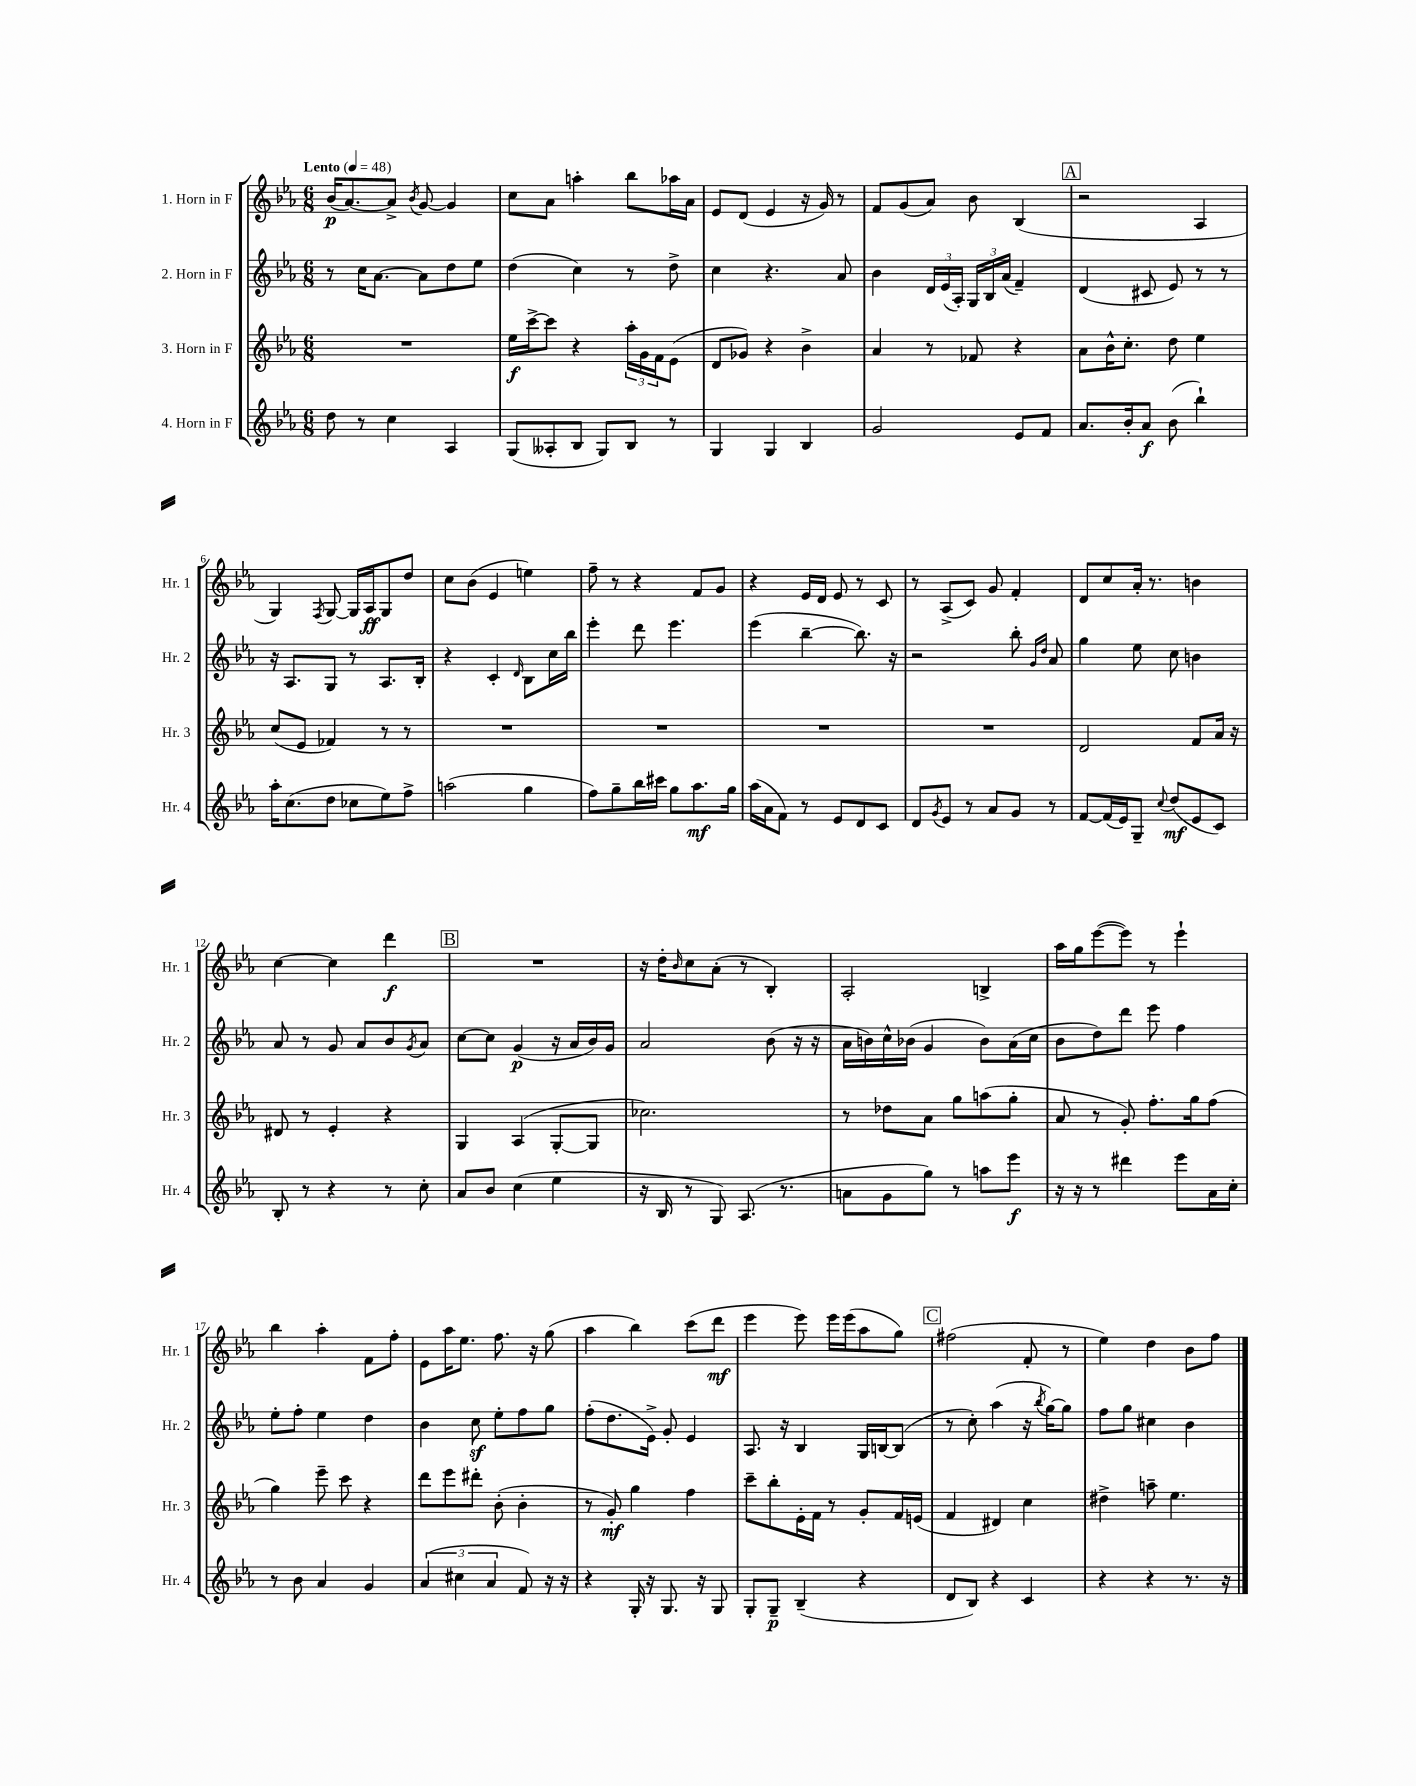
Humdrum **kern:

**kern	**kern	**kern	**kern
*staff4	*staff3	*staff2	*staff1
*clefG2	*clefG2	*clefG2	*clefG2
*k[b-e-a-]	*k[b-e-a-]	*k[b-e-a-]	*k[b-e-a-]
*M6/8	*M6/8	*M6/8	*M6/8
*MM48	*MM48	*MM48	*MM48
8dd	2.r	8r	(16b-
.	.	.	[8.a-)
8r	.	16cc	.
.	.	[8.a-	.
4cc	.	.	8a-^]
.	.	.	8qb-
.	.	8a-]	[8g
4A-	.	8dd	4g]
.	.	8ee-	.
=	=	=	=
(8G	16ee-	(4dd	8cc
.	[16ccc^	.	.
8A--'	8ccc]	.	8a-
8B-	4r	4cc)	4aa'
8G)	.	.	.
8B-	24aa-'	8r	8bb-
.	24g	.	.
.	24f	.	.
8r	(8e-	8dd^	16aa-
.	.	.	16a-
=	=	=	=
4G	8d	4cc	8e-
.	8g-)	.	(8d
4G	4r	4.r	4e-
4B-	4b-^	.	16r
.	.	.	16g)
.	.	8a-	8r
=	=	=	=
2g	4a-	4b-	8f
.	.	.	(8g
.	8r	24d	8a-)
.	.	(24e-	.
.	.	24A-')	.
.	8f-	24G	8b-
.	.	24B-	.
.	.	(24a-	.
8e-	4r	4f~)	(4B-
8f	.	.	.
=	=	=	=
8.a-	8a-	(4d	2r
.	16b-^^	.	.
16b-'	8.cc'	.	.
8a-	.	8c#	.
(8b-	8dd	8e-)	.
4bb-`)	4ee-	8r	4A-
.	.	8r	.
=	=	=	=
16aa-'	(8cc	16r	4G)
(8.cc	.	8.A-	.
.	8e-	.	.
.	.	.	8qF
8dd	4f-)	8G	[8G
8cc-	.	8r	16G]
.	.	.	16A-
8ee-)	8r	8.A-	8G
8ff^	8r	.	8dd
.	.	16B-'	.
=	=	=	=
(2aa	2.r	4r	8cc
.	.	.	(8b-
.	.	4c'	4e-
.	.	16qqd	.
4gg	.	8B-	4ee)
.	.	16cc	.
.	.	16bb-	.
=	=	=	=
8ff)	2.r	4eee-'	8ff~
8gg~	.	.	8r
16bb-	.	8ddd	4r
16ccc#	.	.	.
8gg	.	4.eee-	.
8.aa-	.	.	8f
.	.	.	8g
16gg	.	.	.
=	=	=	=
(16aa-	2.r	(4eee-	4r
16a-	.	.	.
8f)	.	.	.
8r	.	[4bb-~	16e-
.	.	.	16d
8e-	.	.	8e-
8d	.	8.bb-])	8r
8c	.	.	8c
.	.	16r	.
=	=	=	=
8d	2.r	2r	8r
8qg	.	.	.
8e-	.	.	(8A-^
8r	.	.	8c)
8a-	.	.	8g
8g	.	8bb-'	4f'
.	.	16qqg	.
.	.	16qqdd	.
8r	.	8a-	.
=	=	=	=
[8f	2d	4gg	8d
(16f]	.	.	8cc
16e-)	.	.	.
8G~	.	8ee-	16a-'
.	.	.	8.r
8qqcc	.	.	.
(8dd	.	8cc	.
8e-	8f	4b	4b
8c)	16a-	.	.
.	16r	.	.
=	=	=	=
8B-'	8d#	8a-	[4cc
8r	8r	8r	.
4r	4e-'	8g	4cc]
.	.	8a-	.
8r	4r	8b-	4ddd
.	.	8qg	.
8cc'	.	8a-	.
=	=	=	=
8a-	4G	[8cc	2.r
8b-	.	8cc]	.
(4cc	(4A-	(4g	.
4ee-	[8G'	16r	.
.	.	16a-	.
.	8G]	16b-)	.
.	.	16g	.
=	=	=	=
16r	2.cc-)	2a-	16r
16B-	.	.	16dd'
.	.	.	16qqb-
8r	.	.	8cc
8G)	.	.	(8a-'
(8.A-	.	.	8r
.	.	(8b-	4B-')
8.r	.	.	.
.	.	16r	.
.	.	16r	.
=	=	=	=
8a	8r	16a-	2A-'
.	.	16b)	.
8g	8dd-	16cc^^	.
.	.	(16b-	.
8gg)	8a-	4g	.
8r	8gg	.	.
8aa	(8aa	8b-)	4B^
8eee-	8gg'	(16a-	.
.	.	16cc	.
=	=	=	=
16r	8a-	8b-	16aa-
16r	.	.	16gg
8r	8r	8dd)	([8eee-
4ddd#	8g')	8ddd	8eee-])
.	8.ff'	8eee-	8r
8eee-	.	4ff	4eee-`
.	16gg	.	.
16a-	(8ff	.	.
16cc'	.	.	.
=	=	=	=
8r	4gg)	8ee-'	4bb-
8b-	.	8ff'	.
4a-	8eee-~	4ee-	4aa-'
.	8ccc	.	.
4g	4r	4dd	8f
.	.	.	8ff'
=	=	=	=
(6a-	8ddd	4b-	8e-
.	8eee-	.	16aa-
6cc#	.	.	.
.	.	.	8.ee-
.	8ddd#'	8cc	.
6a-	.	.	.
.	(8b-'	8ee-'	8.ff
8f)	4b-'	8ff	.
.	.	.	16r
16r	.	8gg	(8gg
16r	.	.	.
=	=	=	=
4r	8r	(8ff'	4aa-
.	8g')	8.dd	.
16G'	4gg	.	4bb-)
16r	.	16e-^)	.
8.G	.	8g'	.
.	4ff	4e-	(8ccc
16r	.	.	.
8G	.	.	8ddd
=	=	=	=
8G'	8ccc~	8.A-	4eee-
8G~	8bb-'	.	.
.	.	16r	.
(4B-~	16e-'	4B-	8eee-)
.	16f	.	.
.	8r	.	16eee-
.	.	.	(16eee-
4r	8g'	16G	8aa-
.	.	[16B	.
.	16f	(8B]	8gg)
.	(16e	.	.
=	=	=	=
8d	4f	8r	(2ff#
8B-)	.	8cc')	.
4r	4d#)	(4aa-	.
4c	4cc	16r	8f'
.	.	8qbb-	.
.	.	[16gg)	.
.	.	8gg]	8r
=	=	=	=
4r	4dd#^	8ff	4ee-)
.	.	8gg	.
4r	8aa~	4cc#	4dd
.	4.ee-	.	.
8.r	.	4b-	8b-
.	.	.	8ff
16r	.	.	.
==	==	==	==
*-	*-	*-	*-
